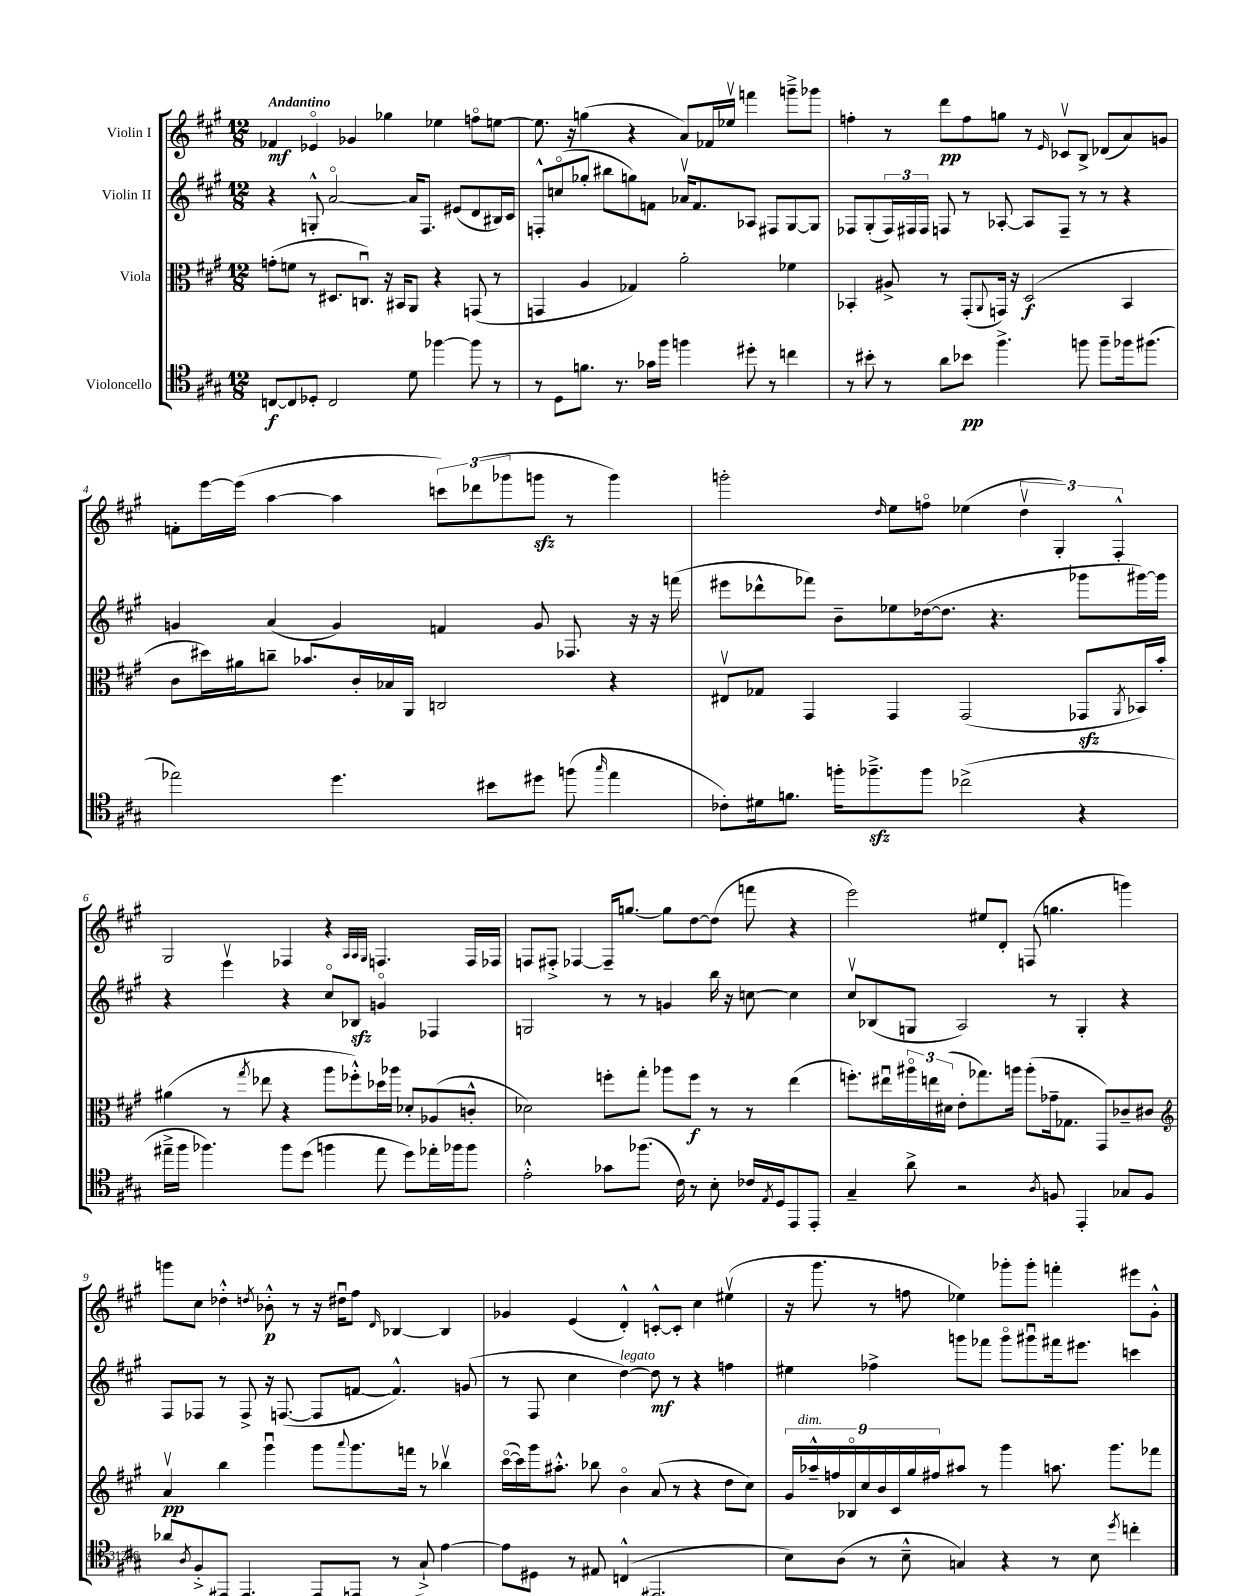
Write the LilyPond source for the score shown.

<<
\new StaffGroup <<
\new Staff = "s0" \with { instrumentName = "Violin I" } {
    \clef treble \key a \major \numericTimeSignature \time 12/8 \tempo "Andantino"
    fes'4\mf ees'4\flageolet ges'4 ges''4 ees''4 f''8\flageolet e''8~ |
    e''8. r16 g''4( r4 a'8) fes'16 ees''16\upbow f'''4 g'''8---> ges'''8 |
    f''4-. r8 d'''8\pp f''8 g''8 r8 \grace { e'16 } ces'8\upbow b8-> des'8( a'8) g'8 |
    f'8-. e'''16~ e'''16( a''4~ a''4 \tuplet 3/2 { c'''8) des'''8( ges'''8 } g'''8\sfz r8 g'''4) |
    g'''2-. \grace { d''16 } e''8 f''8\flageolet ees''4( \tuplet 3/2 { d''4\upbow gis4-.) fis4-.-^ } |
    gis2 fes4 r4 \grace { a32 a32 gis32 } f4. f16 fes16 |
    f8 fis8-.-> fes4~ fes16-- g''8.~ g''8 d''8~ d''8( f'''8 r4 |
    e'''2) eis''8 d'8-. f8( g''4. g'''4) |
    g'''8 cis''8 des''4-.-^ \acciaccatura { d''8 } bes'8-.-^\p r8 r16 dis''16\downbow fis''8 \grace { d'16 } bes4~ bes4 |
    ges'4 e'4( d'4-.-^) c'8~-.-^ c'8-. cis''4 eis''4\upbow( |
    r16 gis'''8. r8 f''8 ees''4) ges'''8-. ges'''8-. f'''4-. eis'''8 gis'8-.-^ \bar "|." |
}
\new Staff = "s1" \with { instrumentName = "Violin II" } {
    \clef treble \key a \major \numericTimeSignature \time 12/8
    r4 g8-.-^ a'2~\flageolet a'16 fis8. eis'8( d'8 bis16) cis'16 |
    f8-.-^ c''8\flageolet( ges''8-. bis''8 g''8) f'8 aes'16\upbow f'8. aes8 fis8 gis8~ gis8 |
    fes8 gis8-.( \tuplet 3/2 { fes16) fis16 fis16 } f8 r8 aes8~-. aes8 f8-- r8 r8 r4 |
    g'4 a'4( g'4) f'4 g'8 fes8. r16 r16 f'''16( |
    eis'''8 des'''8-^ fes'''8) b'8-- ees''8 des''16~( des''8. r4. ges'''8 gis'''16~) gis'''16 |
    r4 e'''4\upbow r4 cis''8\flageolet bes8\sfz g'4\flageolet fes4 |
    g2 r8 r8 g'4 b''16 r16 c''8~ c''4 |
    cis''8\upbow bes8( g8 a2) r8 g4-. r4 |
    fis8 fes8 r8 fes8-> r16 f8.~( f8 f'8~ f'4.-^) g'8( |
    r8 fis8 cis''4 d''4~^\markup { \italic "legato" }) d''8\mf r8 r4 f''4 |
    eis''4 fes''4-> g'''8 fes'''8 g'''8\flageolet gis'''8\downbow fis'''16 eis'''8. c'''4 \bar "|." |
}
\new Staff = "s2" \with { instrumentName = "Viola" } {
    \clef alto \key a \major \numericTimeSignature \time 12/8
    g'8-.( f'8 r8 dis8. c8.\downbow) r16 bis,16 a,8 r4 g,8( r8 |
    g,4 a4 ges4) a'2-. fes'4 |
    bes,4-. ais8-> r8 gis,8-.( \appoggiatura { a,8 } g,16) r16 d2\f( bes,4 |
    cis'8 dis''16) ais'16 c''8-- bes'8. cis'16-. bes16 a,16 c2 r4 |
    eis8\upbow ges8 gis,4 gis,4 gis,2( ges,8\sfz \acciaccatura { a,8 } bes,16) b'16-. |
    ais'4( r8 \acciaccatura { gis''8 } ees''8 r4 a''8 fes''8-.-^) des''16 aes''16 des'8-. aes8( c'8-.-^ |
    des'2) f''8-. gis''8-. aes''8 f''8\f r8 r8 e''4( |
    f''8.-.) eis''16\downbow \tuplet 3/2 { ais''16\flageolet e''16 dis'16( } e'8-. ges''8.) a''16 a''8-.( ges'16-- ges8. gis,8) ces'8-- cis'8 |
    \clef treble a'4\upbow\pp b''4 gis'''4\downbow gis'''8 \appoggiatura { a'''8 } gis'''8. f'''16 r8 bes''4\upbow |
    cis'''16~\flageolet( cis'''16) gis'''16 ais''8.-.-^ bes''8 b'4\flageolet a'8( r8 r4 d''8 cis''8) |
    \tuplet 9/8 { gis'16 aes''16---^^\markup { \italic "dim." } f''16 bes16\flageolet cis''16 b'16 cis'16 gis''16 fis''16 } ais''8 r8 gis'''4 a''8. gis'''8. fes'''8 \bar "|." |
}
\new Staff = "s3" \with { instrumentName = "Violoncello" } {
    \clef tenor \key a \major \numericTimeSignature \time 12/8
    c8~\f c8 des8-. c2 d'8 fes''4~ fes''8 r8 |
    r8 d8 f'8. r8. ges'16 fis''16 f''4 dis''8-. r8 c''4 |
    r8 bis'8-. r8 a'8 bes'8\pp fis''4.-> f''8 f''8-- fes''16 fis''8.( |
    ees''2) d''4. bis'8 dis''8 f''8( \grace { gis''16 } ees''4 |
    ces'8-.) dis'16 f'8. f''16-. fes''8.--->\sfz fes''8 ces''2->( r4 |
    eis''16---> fis''16 fes''4.) fes''8 d''8( f''4 eis''8 d''8) ees''16-. fes''16 fes''8 |
    e'2-.-^ ges'8 fes''8.( cis'16) r8 b8-. ces'16 \acciaccatura { e8 } d16 e,8 e,8-. |
    gis4-- a'8-> r2 \acciaccatura { a8 } f8 e,4-. ges8 f8 |
    aes'8 \acciaccatura { a8 } fis8-.-> eis,8 eis,4.\mp( eis,8 e,8 r8 gis8-!->) e'4~ |
    e'8 dis8 r8 eis8 c4-^( eis,2. |
    b8) a8( r8 b8---^ g4) r4 r8 b8 \acciaccatura { d''8 } c''4-. \bar "|." |
}
>>
>>
